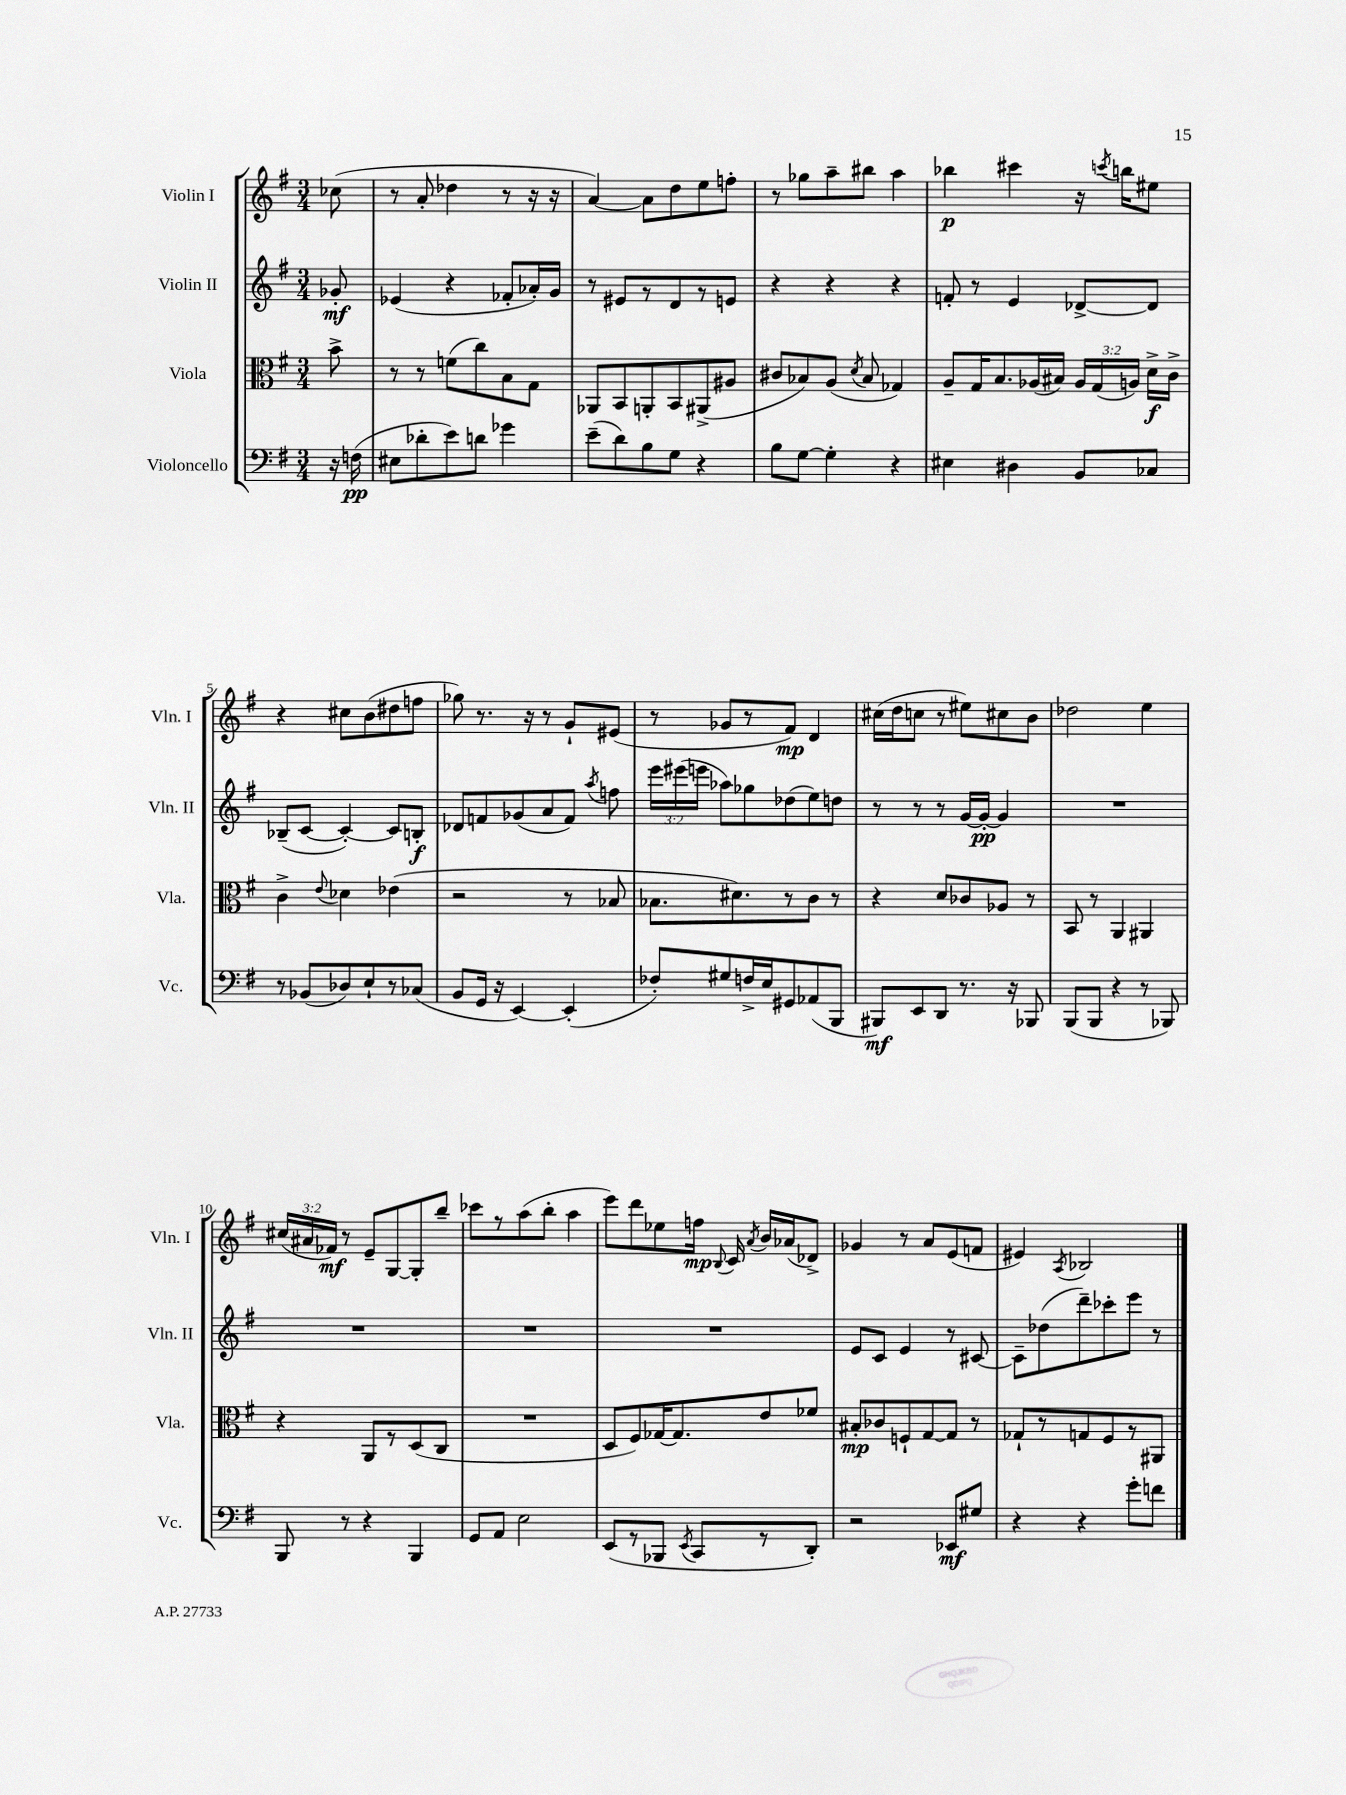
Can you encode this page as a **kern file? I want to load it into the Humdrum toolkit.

**kern	**dynam	**kern	**dynam	**kern	**dynam	**kern	**dynam
*part4	*part4	*part3	*part3	*part2	*part2	*part1	*part1
*staff4	*staff4	*staff3	*staff3	*staff2	*staff2	*staff1	*staff1
*I"Violoncello	*	*I"Viola	*	*I"Violin II	*	*I"Violin I	*
*I'Vc.	*	*I'Vla.	*	*I'Vln. II	*	*I'Vln. I	*
*clefF4	*	*clefC3	*	*clefG2	*	*clefG2	*
*k[f#]	*	*k[f#]	*	*k[f#]	*	*k[f#]	*
*M3/4	*	*M3/4	*	*M3/4	*	*M3/4	*
=	=	=	=	=	=	=	=
16r	.	8b^\	.	8g-X'/	mf	(8cc-X\	.
(16Fn\	pp	.	.	.	.	.	.
=1	=1	=1	=1	=1	=1	=1	=1
8E#X\L	.	8r	.	(4e-X/	.	8r	.
8d-X'\	.	8r	.	.	.	8a'/	.
8e\)	.	(8fn\L	.	4r	.	4dd-X\	.
8dn\J	.	8cc\)	.	.	.	.	.
4g-X\	.	8B\	.	8f-X'/L	.	8r	.
.	.	8G\J	.	16a-X'/L)	.	16r	.
.	.	.	.	16g/JJ	.	16r	.
=2	=2	=2	=2	=2	=2	=2	=2
(8e~\L	.	8AA-X/L	.	8r	.	[4a/)	.
8d\)	.	8BB/	.	8e#X/L	.	.	.
8B\	.	8AAn'/	.	8r	.	8a\L]	.
8G\J	.	8BB/	.	8d/	.	8dd\	.
4r	.	(8AA#X^/	.	8r	.	8ee\	.
.	.	8A#X/J	.	8en/J	.	8ffn'\J	.
=3	=3	=3	=3	=3	=3	=3	=3
8B\L	.	8c#X/L	.	4r	.	8r	.
[8G\J	.	8B-X/)	.	.	.	8gg-X\L	.
4G'\]	.	(8A/J	.	4r	.	8aa~\	.
.	.	8qd/	.	.	.	.	.
.	.	8B-/	.	.	.	8bb#X\J	.
4r	.	4G-X/)	.	4r	.	4aa\	.
=4	=4	=4	=4	=4	=4	=4	=4
4E#X\	.	8A~/L	.	8fn'/	.	4bb-X\	p
.	.	16G/K	.	8r	.	.	.
.	.	8.B/	.	.	.	.	.
4D#X\	.	.	.	4e/	.	4ccc#X\	.
.	.	(16A-X/L	.	.	.	.	.
.	.	16B#X/JJ)	.	.	.	.	.
8BB/L	.	24A-/LL	.	[8d-X^/L	.	16r	.
.	.	(24G/	.	.	.	.	.
.	.	.	.	.	.	8qcccn/	.
.	.	.	.	.	.	16bbn\KL	.
.	.	24An/JJ)	.	.	.	.	.
8C-X/J	.	16d^\LL	f	8d-/J]	.	8ee#X\J	.
.	.	16c^\JJ	.	.	.	.	.
!!LO:LB:g=z
=5	=5	=5	=5	=5	=5	=5	=5
8r	.	4c^\	.	(8B-X~/L	.	4r	.
(8BB-X/L	.	.	.	[8c/J	.	.	.
.	.	8qqe/	.	.	.	.	.
8D-X/)	.	4d-X\	.	4c'/_)	.	8cc#X\L	.
8E`/	.	.	.	.	.	(8b\	.
8r	.	(4e-X\	.	8c/L]	.	8dd#X\	.
(8C-X/J	.	.	.	8Bn'/J	f	8ffn\J	.
=6	=6	=6	=6	=6	=6	=6	=6
8BB/L	.	2r	.	8d-X/L	.	8gg-X\)	.
16GG/Jk	.	.	.	8fn/	.	8.r	.
16r	.	.	.	.	.	.	.
[4EE/)	.	.	.	(8g-X/	.	.	.
.	.	.	.	.	.	16r	.
.	.	.	.	8a/	.	8r	.
(4EE'/]	.	8r	.	8f/J)	.	8g`/L	.
.	.	.	.	8qaa/	.	.	.
.	.	8B-X/	.	8ffn\	.	(8e#X/J	.
=7	=7	=7	=7	=7	=7	=7	=7
8F-X'/L)	.	8.B-X\L	.	24eee\LL	.	8r	.
.	.	.	.	(24eee#X\	.	.	.
.	.	.	.	24eeen\JJ	.	.	.
8G#X/	.	.	.	8aa-X\L)	.	8g-X/L	.
.	.	8.d#X\)	.	.	.	.	.
16Fn^/L	.	.	.	8gg-X\	.	8r	.
16E/J	.	.	.	.	.	.	.
8GG#X/	.	8r	.	(8dd-X\	.	8f#/J)	mp
(8AA-X/	.	8c\J	.	8ee\)	.	4d/	.
8BBB/J	.	8r	.	8ddn\J	.	.	.
=8	=8	=8	=8	=8	=8	=8	=8
8BBB#X/L)	mf	4r	.	8r	.	(16cc#X\LL	.
.	.	.	.	.	.	16dd\J	.
8EE/	.	.	.	8r	.	8ccn\J	.
8DD/J	.	8d/L	.	8r	.	8r	.
8.r	.	8c-X/	.	[16g/LL	.	8ee#X\L)	.
.	.	.	.	16g'/JJ_	pp	.	.
.	.	8A-X/J	.	4g/]	.	8cc#X\	.
16r	.	.	.	.	.	.	.
8BBB-X/	.	8r	.	.	.	8b\J	.
=9	=9	=9	=9	=9	=9	=9	=9
(8BBB/L	.	8BB/	.	2.r	.	2dd-X\	.
8BBB/J	.	8r	.	.	.	.	.
4r	.	4AA/	.	.	.	.	.
8r	.	4AA#X/	.	.	.	4ee\	.
8BBB-X/)	.	.	.	.	.	.	.
!!LO:LB:g=z
=10	=10	=10	=10	=10	=10	=10	=10
8BBB/	.	4r	.	2.r	.	(24cc#X/LL	.
.	.	.	.	.	.	24a#X/	.
.	.	.	.	.	.	24f-X/JJ)	mf
8r	.	.	.	.	.	8r	.
4r	.	8AA/L	.	.	.	8e~/L	.
.	.	8r	.	.	.	[8G/	.
4BBB/	.	(8D/	.	.	.	8G'/]	.
.	.	8C/J	.	.	.	8bb~/J	.
=11	=11	=11	=11	=11	=11	=11	=11
8GG/L	.	2.r	.	2.r	.	8ccc-X\L	.
8AA/J	.	.	.	.	.	8r	.
2E\	.	.	.	.	.	(8aa\	.
.	.	.	.	.	.	8bb'\J	.
.	.	.	.	.	.	4aa\	.
=12	=12	=12	=12	=12	=12	=12	=12
(8EE/L	.	8D/L	.	2.r	.	8eee\L)	.
8r	.	8F#/)	.	.	.	8ddd\	.
8BBB-X/J	.	[16G-X/K	.	.	.	8ee-X\	.
.	.	8.G-/]	.	.	.	.	.
8qEE/	.	.	.	.	.	.	.
8CC/L	.	.	.	.	.	16ffn\Jk	mp
.	.	.	.	.	.	8qqB/	.
.	.	.	.	.	.	16c/	.
.	.	.	.	.	.	8qa/	.
8r	.	8e/	.	.	.	16b/LL	.
.	.	.	.	.	.	(16a-X/J	.
8DD'/J)	.	8f-X/J	.	.	.	8d-X^/J)	.
=13	=13	=13	=13	=13	=13	=13	=13
2r	.	8B#X'/L	mp	8e/L	.	4g-X/	.
.	.	8c-X/	.	8c/J	.	.	.
.	.	8Fn`/	.	4e/	.	8r	.
.	.	[8G/	.	.	.	8a/L	.
8EE-X/L	mf	8G/J]	.	8r	.	(8e/	.
8G#X/J	.	8r	.	[8c#X/	.	8fn/J	.
=14	=14	=14	=14	=14	=14	=14	=14
4r	.	8G-X`/L	.	8c#~\L]	.	4e#X/)	.
.	.	8r	.	(8dd-X\	.	.	.
.	.	.	.	.	.	8qA/	.
4r	.	8Gn/	.	8ddd~\)	.	2B-X/	.
.	.	8F#/	.	8ccc-X'\	.	.	.
8g'\L	.	8r	.	8eee\J	.	.	.
8fn\J	.	8AA#X/J	.	8r	.	.	.
==	==	==	==	==	==	==	==
*-	*-	*-	*-	*-	*-	*-	*-
